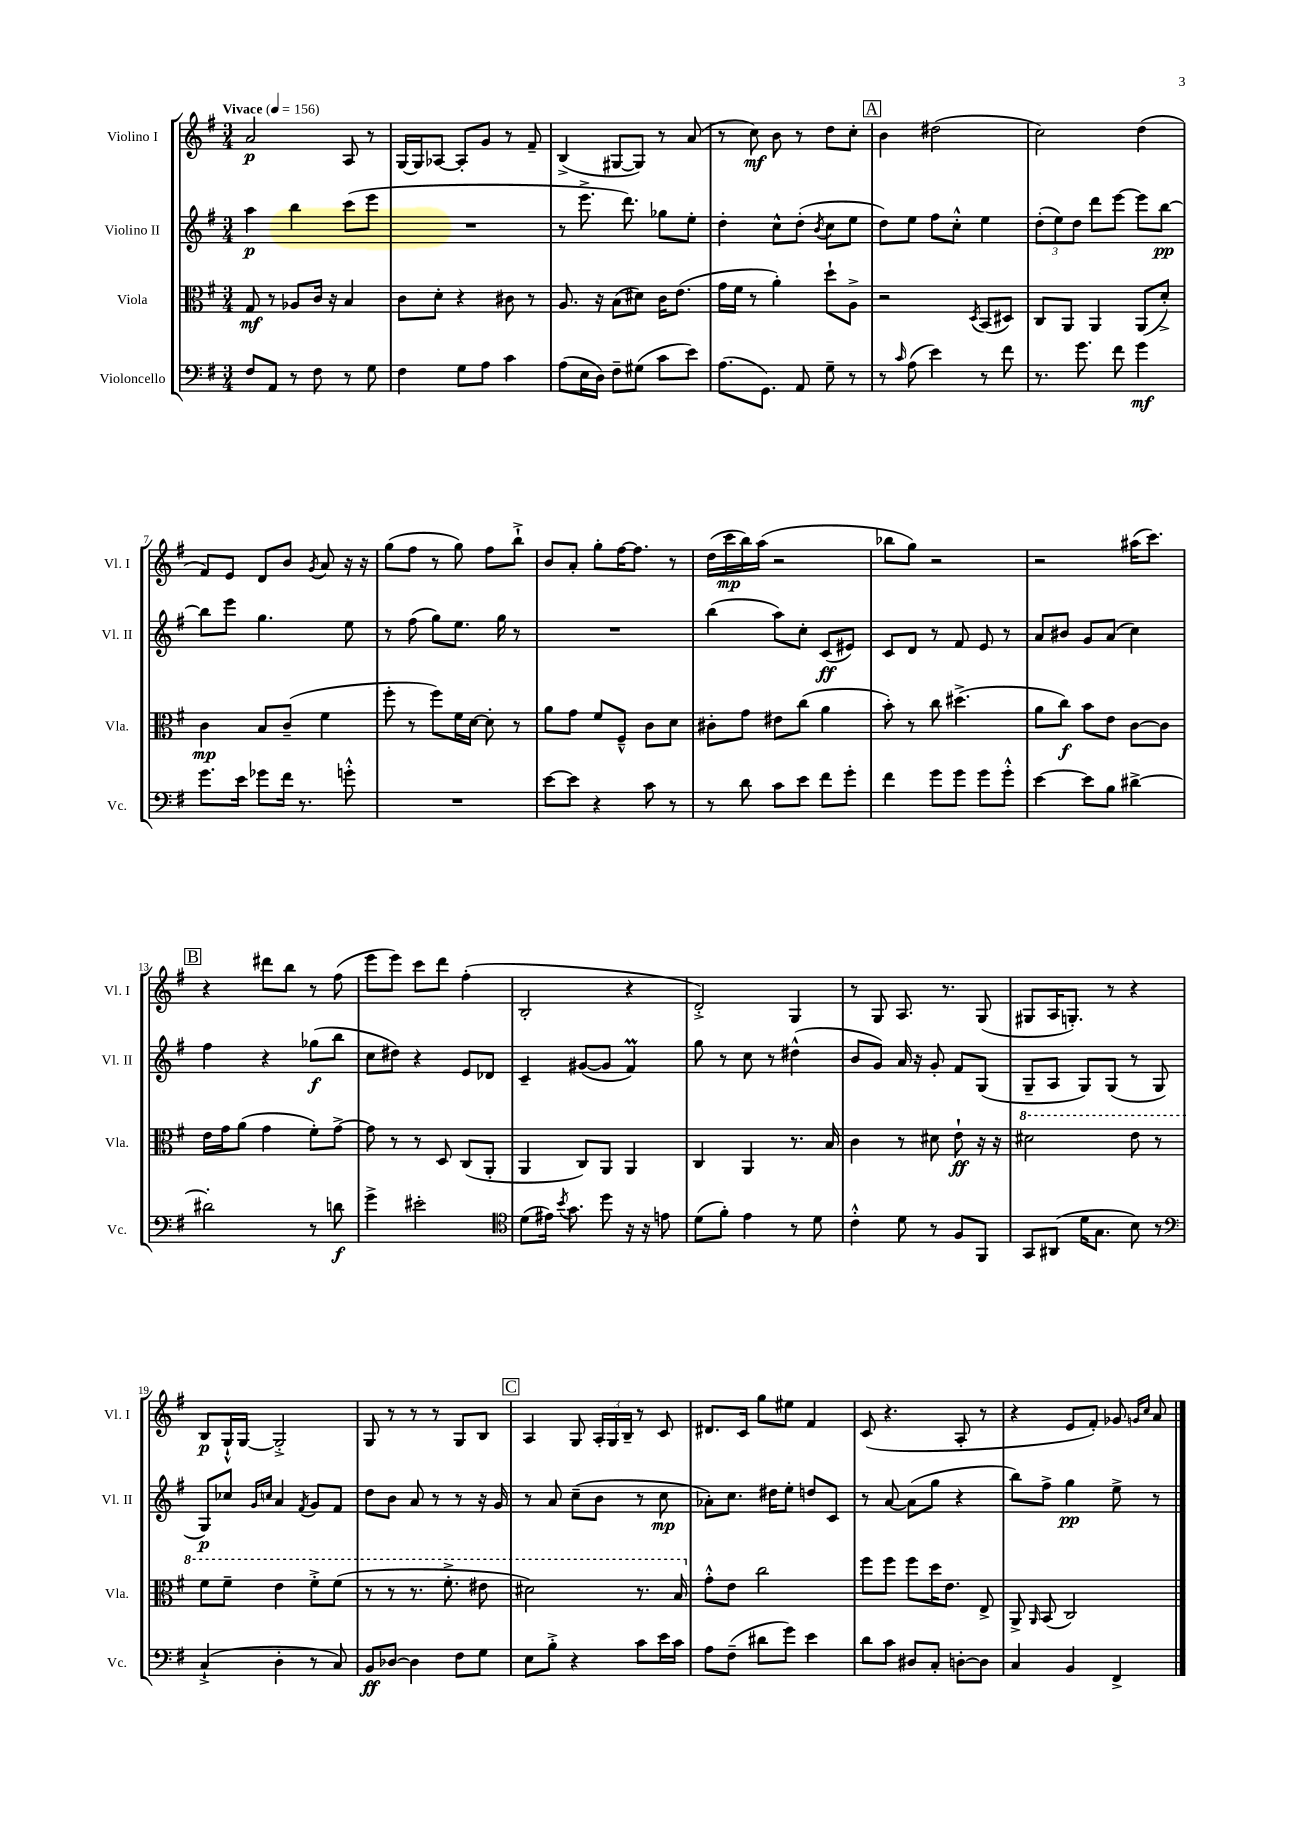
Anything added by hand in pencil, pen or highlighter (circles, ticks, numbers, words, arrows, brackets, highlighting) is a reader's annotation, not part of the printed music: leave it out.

**kern	**kern	**kern	**kern
*staff4	*staff3	*staff2	*staff1
*clefF4	*clefC3	*clefG2	*clefG2
*k[f#]	*k[f#]	*k[f#]	*k[f#]
*M3/4	*M3/4	*M3/4	*M3/4
*MM156	*MM156	*MM156	*MM156
8F#	8G	4aa	2a
8AA	8r	.	.
8r	8A-	4bb	.
8F#	16c	.	.
.	16r	.	.
8r	4B	(8ccc	8A
8G	.	8eee	8r
=	=	=	=
4F#	8c	2.r	[16G
.	.	.	16G]
.	8d'	.	[8A-
8G	4r	.	8A-']
8A	.	.	8g
4c	8c#	.	8r
.	8r	.	8f#~
=	=	=	=
(8A	8.A	8r	(4B^
16E	.	8.eee^	.
16D)	16r	.	.
8F#~	(8B	.	[8G#
.	.	8.ddd)	.
(8G#	8d#)	.	8G#])
8c	16c	8gg-	8r
.	(8.e	.	.
8e)	.	8ee'	(8a
=	=	=	=
(8.A	16g	4dd'	8r
.	16f#	.	.
.	8r	.	8cc)
8.GG)	.	.	.
.	4a')	8cc^^	8b
8AA	.	(8dd'	8r
.	.	8qb	.
8G~	8dd`	8cc	8dd
8r	8A^	8ee	8cc'
=	=	=	=
8r	2r	8dd)	4b
16qqc	.	.	.
(8A	.	8ee	.
4e)	.	8ff#	(2dd#
.	.	8cc'^^	.
.	8qD	.	.
8r	(8BB	4ee	.
8f#	8D#)	.	.
=	=	=	=
8.r	8C	(12dd'	2cc)
.	.	12ee)	.
.	8AA	.	.
.	.	12dd	.
8.g	.	.	.
.	4AA	8ddd	.
8f#	.	[8eee	.
4g	(8AA	8eee]	(4dd
.	8d'^)	[8bb	.
=	=	=	=
8.g	4c	8bb]	8f#)
.	.	8eee	8e
16e	.	.	.
8g-	8B	4.gg	8d
16f#	(8c~	.	8b
8.r	.	.	.
.	.	.	8qg
.	4f#	.	8a
8g'^^	.	8ee	16r
.	.	.	16r
=	=	=	=
2.r	8ff#'	8r	(8gg
.	8r	(8ff#	8ff#
.	8ff#)	8gg)	8r
.	16f#	8.ee	8gg)
.	[16d	.	.
.	8d']	.	8ff#
.	.	16gg	.
.	8r	8r	8bb`^
=	=	=	=
[8e	8a	2.r	8b
8e]	8g	.	8a'
4r	8f#	.	8gg'
.	8F#~^^	.	[16ff#
.	.	.	8.ff#]
8c	8c	.	.
8r	8d	.	8r
=	=	=	=
8r	8c#'	(4bb	(16dd
.	.	.	16ccc
8d	8g	.	16bb)
.	.	.	(16aa
8c	8e#	8aa)	2r
8e	(8cc	8cc'	.
8f#	4a	(8c	.
8g'	.	8e#)	.
=	=	=	=
4f#	8b')	8c	8bb-
.	8r	8d	8gg)
8g	8cc	8r	2r
8g	(4.dd#^	8f#	.
8g	.	8e	.
8g'^^	.	8r	.
=	=	=	=
[4e	8a	8a	2r
.	8cc)	8b#	.
8e]	8b	8g	.
8B	8e	(8a	.
[4d#^	[8c	4cc)	(16aa#
.	.	.	8.ccc)
.	8c]	.	.
=	=	=	=
2d#']	16e	4ff#	4r
.	16g	.	.
.	(8a	.	.
.	4g	4r	8ddd#
.	.	.	8bb
8r	8f#')	(8gg-	8r
8d	[8g^	8bb	(8ff#
=	=	=	=
4g^	8g]	8cc	8eee
.	8r	8dd#)	8eee)
2e#'	8r	4r	8ccc
.	8D	.	8ddd
.	(8C	8e	(4ff#'
.	8AA'	8d-	.
=	=	=	=
*clefC4	*	*	*
(8d	4AA	4c~	2B'
16e#)	.	.	.
8qb	.	.	.
8.g	.	.	.
.	8C)	([8g#	.
8dd	8AA	8g#]	.
16r	4AA	4f#)	4r
16r	.	.	.
8e	.	.	.
=	=	=	=
(8d	4C	8gg	2d'^)
8f#')	.	8r	.
4e	4AA	8cc	.
.	.	8r	.
8r	8.r	(4dd#^^	4G
8d	.	.	.
.	16B	.	.
=	=	=	=
4c'^^	4c	8b	8r
.	.	8g)	8G
8d	8r	16a	8.A
.	.	16r	.
8r	8d#	8g'	.
.	.	.	8.r
8F#	8e`	8f#	.
8FF#	16r	(8G	(8G
.	16r	.	.
=	=	=	=
8GG	2dd#	8G~	8G#
(8AA#	.	8A	16A
.	.	.	8.G')
16d	.	8G)	.
8.G	.	.	.
.	.	(8G	8r
8B)	8ee	8r	4r
8r	8r	8G	.
=	=	=	=
*clefF4	*	*	*
(4C`^	8ff#	8G)	8B
.	8ff#~	8cc-	16G`^^
.	.	.	[16G
.	.	16qqg	.
.	.	16qqcc	.
4D'	4ee	4a	2G'^]
.	.	8qf#	.
8r	8ff#'^	8g	.
8C)	(8ff#	8f#	.
=	=	=	=
8BB	8r	8dd	8G
[8D-	8r	8b	8r
4D-]	8.r	8a	8r
.	.	8r	8r
.	8.ff#'^	.	.
8F#	.	8r	8G
8G	8ee#	16r	8B
.	.	16g	.
=	=	=	=
8E	2dd#)	8r	4A
8B'^	.	8a	.
4r	.	(8cc~	8G
.	.	8b	24A'
.	.	.	24G
.	.	.	24B~
8c	8.r	8r	8r
16e	.	8cc	8c
16c	16b	.	.
=	=	=	=
8A	8g'^^	8a-')	8.d#
(8F#~	8e	8.cc	.
.	.	.	16c
8d#	2cc	.	8gg
.	.	16dd#	.
8g)	.	8ee'	8ee#
4e	.	8dd	4f#
.	.	8c	.
=	=	=	=
8d	8ff#	8r	(8c
8c	8ff#	[8a	4.r
8D#	8ff#	(8a]	.
8C'	16dd	8gg	.
.	8.e	.	.
[8D'	.	4r	8A'
8D]	8E^	.	8r
=	=	=	=
4C	8AA^	8bb)	4r
.	16qqAA	.	.
.	(8BB	8ff#^	.
4BB	2C)	4gg	8e
.	.	.	8f#')
4FF#^	.	8ee^	8g-
.	.	.	16qqg
.	.	.	16qqcc
.	.	8r	8a
==	==	==	==
*-	*-	*-	*-
